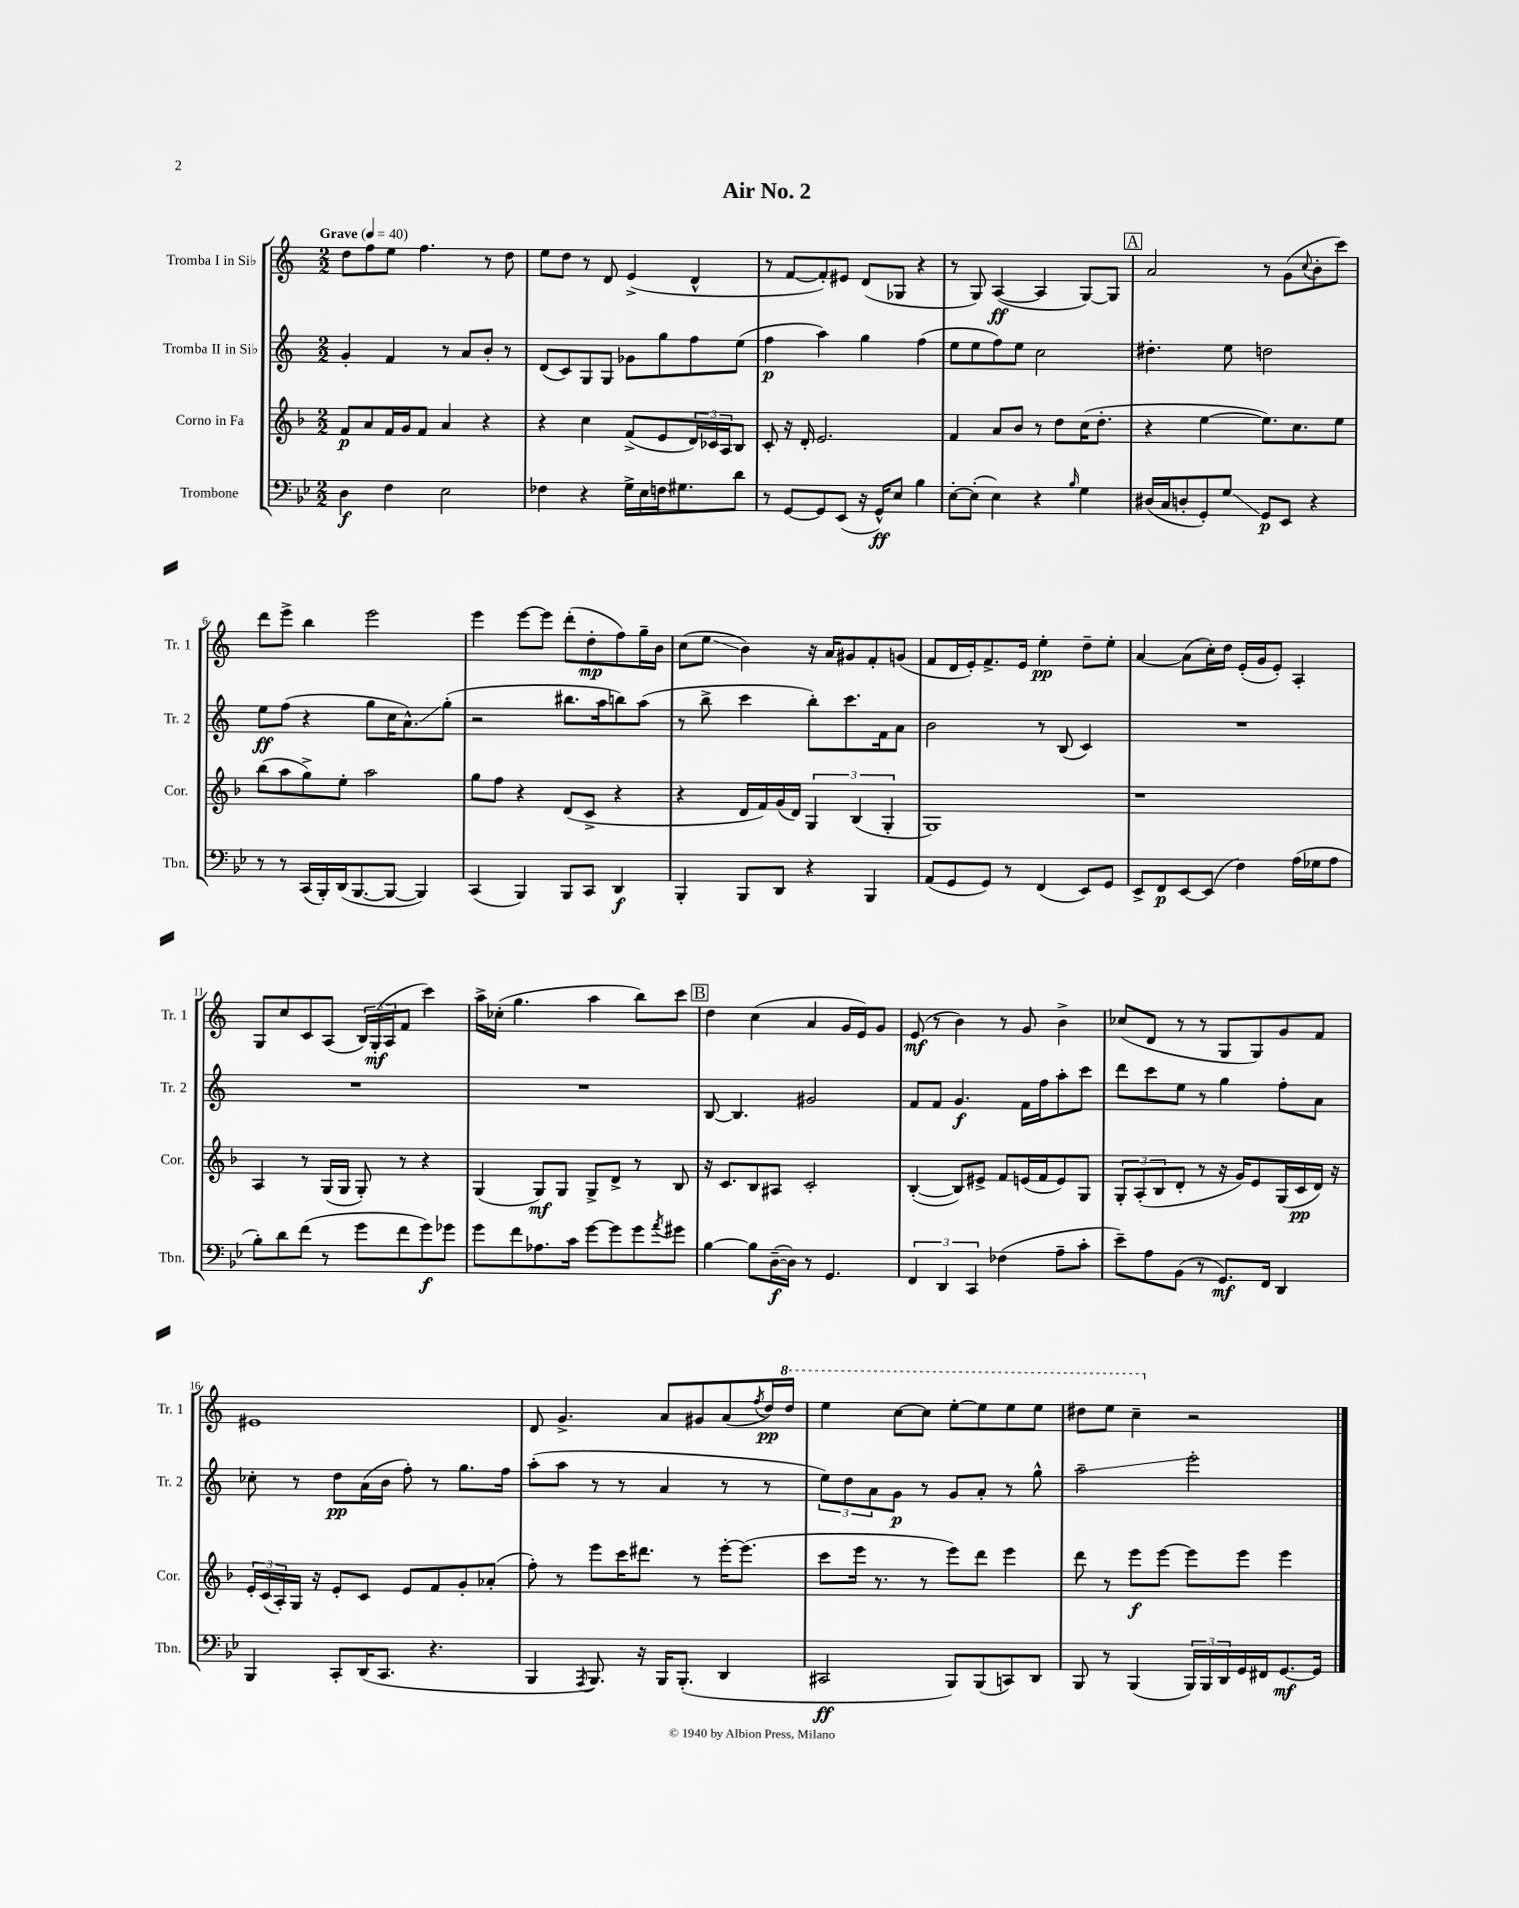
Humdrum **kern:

**kern	**kern	**kern	**kern
*staff4	*staff3	*staff2	*staff1
*clefF4	*clefG2	*clefG2	*clefG2
*k[b-e-]	*k[b-]	*k[]	*k[]
*M2/2	*M2/2	*M2/2	*M2/2
*MM40	*MM40	*MM40	*MM40
4D	8f	4g'	8dd
.	8a	.	8ff
4F	16f	4f	8ee
.	16g	.	.
.	8f	.	4.ff
2E-	4a	8r	.
.	.	8a	.
.	4r	8b'	8r
.	.	8r	8dd
=	=	=	=
4F-	4r	(8d	8ee
.	.	8c)	8dd
4r	4cc	8G	8r
.	.	8G	8d
16G^	(8f^	8g-	(4e^
16E-	.	.	.
16F	8e	8gg	.
8.G#	.	.	.
.	24d)	8ff	4d^^
.	24c-	.	.
.	24A	.	.
8d	8B-	(8ee	.
=	=	=	=
8r	8c'	4ff	8r
[8GG	16r	.	[8f
.	16d'	.	.
8GG]	2.e	4aa)	8f'])
(8EE-	.	.	8e#
16r	.	4gg	(8d
16GG^^)	.	.	.
8E-	.	.	8G-
4B-	.	(4ff	4r
=	=	=	=
[8E-'	4f	8ee	8r
(8E-']	.	8ee	8G)
4E-)	8a	8ff)	([4A
.	8b-	8ee	.
4r	8r	2cc	4A]
.	8dd	.	.
16qqB-	.	.	.
4G	(16cc	.	[8G)
.	8.dd'	.	.
.	.	.	8G]
=	=	=	=
(16D#	4r	4.dd#'	2a
16C	.	.	.
8D'	.	.	.
8GG')	[4ee	.	.
8G	.	8ee	.
8GG	8.ee])	2dd	8r
8EE-	.	.	(8g
.	8.cc	.	.
.	.	.	8qqcc
4r	.	.	8b'
.	8ee	.	8ccc)
=	=	=	=
8r	(8bb-	8ee	8ddd
8r	8aa	(8ff	8eee^
(16CC	8gg^)	4r	4bb
16BBB-')	.	.	.
(16DD	8ee'	.	.
[8.BBB-	.	.	.
.	2aa	8gg	2eee
8BBB-_	.	16cc	.
.	.	8.a^^)	.
4BBB-])	.	.	.
.	.	(8gg'	.
=	=	=	=
(4CC	8gg	2r	4eee
.	8ff	.	.
4BBB-)	4r	.	[8eee
.	.	.	8eee]
8BBB-	(8d	8.bb#	(8ddd'
8CC	8c^	.	8dd'
.	.	16aa	.
4DD	4r	8bb)	8ff)
.	.	(8aa	16gg~
.	.	.	16b
=	=	=	=
4BBB-'	4r	8r	(8cc
.	.	8bb^	8ee
8BBB-	16d	4ccc	4b)
.	16f)	.	.
8DD	(16g	.	.
.	16d)	.	.
4r	6G	8bb')	16r
.	.	.	16a
.	.	8.ccc	8g#
.	(6B-	.	.
4BBB-	.	.	8f'
.	.	16f	.
.	6G'	.	.
.	.	8a	(8g
=	=	=	=
(8AA	1G)	2b	8f
8GG	.	.	16d
.	.	.	16e')
8GG)	.	.	8.f^
8r	.	.	.
.	.	.	16e
(4FF	.	8r	4ee'
.	.	(8B	.
8EE-)	.	4c)	8dd~
8GG	.	.	8ee'
=	=	=	=
8EE-^	1r	1r	[4a
8FF	.	.	.
[8EE-	.	.	(8a]
(8EE-]	.	.	16cc')
.	.	.	16dd
4F)	.	.	(16e'
.	.	.	16g
.	.	.	8e')
(16A	.	.	4A'
16G-	.	.	.
8A	.	.	.
=	=	=	=
8B-')	4A	1r	8G
8d	.	.	8cc
(8f	8r	.	8c
8r	(16G	.	(8A
.	16G	.	.
8g	8G')	.	24B)
.	.	.	(24G'
.	.	.	24A
8f	8r	.	8f
8g)	4r	.	4ccc)
8g-	.	.	.
=	=	=	=
8g	(4G	1r	16aa^
.	.	.	(16cc-'
8f	.	.	4.gg
8.A-	8G)	.	.
.	8G	.	.
16c	.	.	.
[8g	8G^	.	4aa
8g]	8d^	.	.
8g	8r	.	8bb)
8qa	.	.	.
8g#	8B-	.	8ccc
=	=	=	=
[4B-	16r	[8B	4dd
.	8.c	.	.
.	.	4.B]	.
8B-]	8B-	.	(4cc
([16D~	8A#	.	.
16D])	.	.	.
8r	2c'	2g#	4a
4.GG	.	.	.
.	.	.	16g
.	.	.	16e)
.	.	.	8g
=	=	=	=
6FF	([4B-'	8f	(8e
.	.	8f	8r
6DD	.	.	.
.	8B-])	4.g	4b)
6CC	.	.	.
.	8e#^	.	.
(4F-	8f	.	8r
.	(16e	16f	8g
.	16f	16ff	.
8A~	8e)	8aa'	4b^
8c'	8G	8ccc	.
=	=	=	=
8e-~)	12G'	8ddd	(8cc-
.	(12A'	.	.
8A	.	8ccc	8d
.	12B-	.	.
(8BB-	8d'	8ee	8r
8r	8r	8r	8r
8.GG)	16r	4gg	8G
.	16g)	.	.
.	8e	.	8G)
16FF	.	.	.
4DD	(16G	8ff'	8g
.	16c	.	.
.	16d)	8a	8f
.	16r	.	.
=	=	=	=
4BBB-	24e'	8cc-'	1e#
.	(24c	.	.
.	24A')	.	.
.	16G	8r	.
.	16r	.	.
8CC'	8e'	8dd	.
(16DD	8c	(16a	.
8.CC	.	16b	.
.	8e	8ff')	.
4.r	8f	8r	.
.	8g'	8.gg	.
.	(8a-'	.	.
.	.	16ff	.
=	=	=	=
4BBB-	8ff')	(8aa'	8d
.	8r	8aa	4.g^
8qAAA	.	.	.
8.BBB-)	8eee	8r	.
.	16ccc	8r	.
16r	8.ddd#	.	.
16BBB-	.	4a	8a
(8.BBB-'	.	.	.
.	8r	.	8g#
4DD	[16eee'	8r	(8a
.	(8.eee]	.	.
.	.	.	8qff
.	.	8r	16dd)
.	.	.	16ddd
=	=	=	=
2CC#	8ccc	12ee)	4eee
.	.	12dd	.
.	16eee	.	.
.	.	12a	.
.	8.r	.	.
.	.	8g	[8ccc
.	8r	8r	8ccc]
8BBB-)	8eee)	8g	[8eee'
(8BBB-	8ddd	8a'	8eee]
8CC)	4eee	8r	8eee
8DD	.	8gg^^	8eee
=	=	=	=
8BBB-	8ddd	2aa~	8ddd#
8r	8r	.	8eee
(4BBB-	8eee	.	4ccc~
.	[8eee	.	.
24BBB-)	8eee]	2eee'	2r
24BBB-	.	.	.
24DD	.	.	.
16GG	8eee	.	.
16FF#	.	.	.
[8.GG	4eee	.	.
16GG]	.	.	.
==	==	==	==
*-	*-	*-	*-
